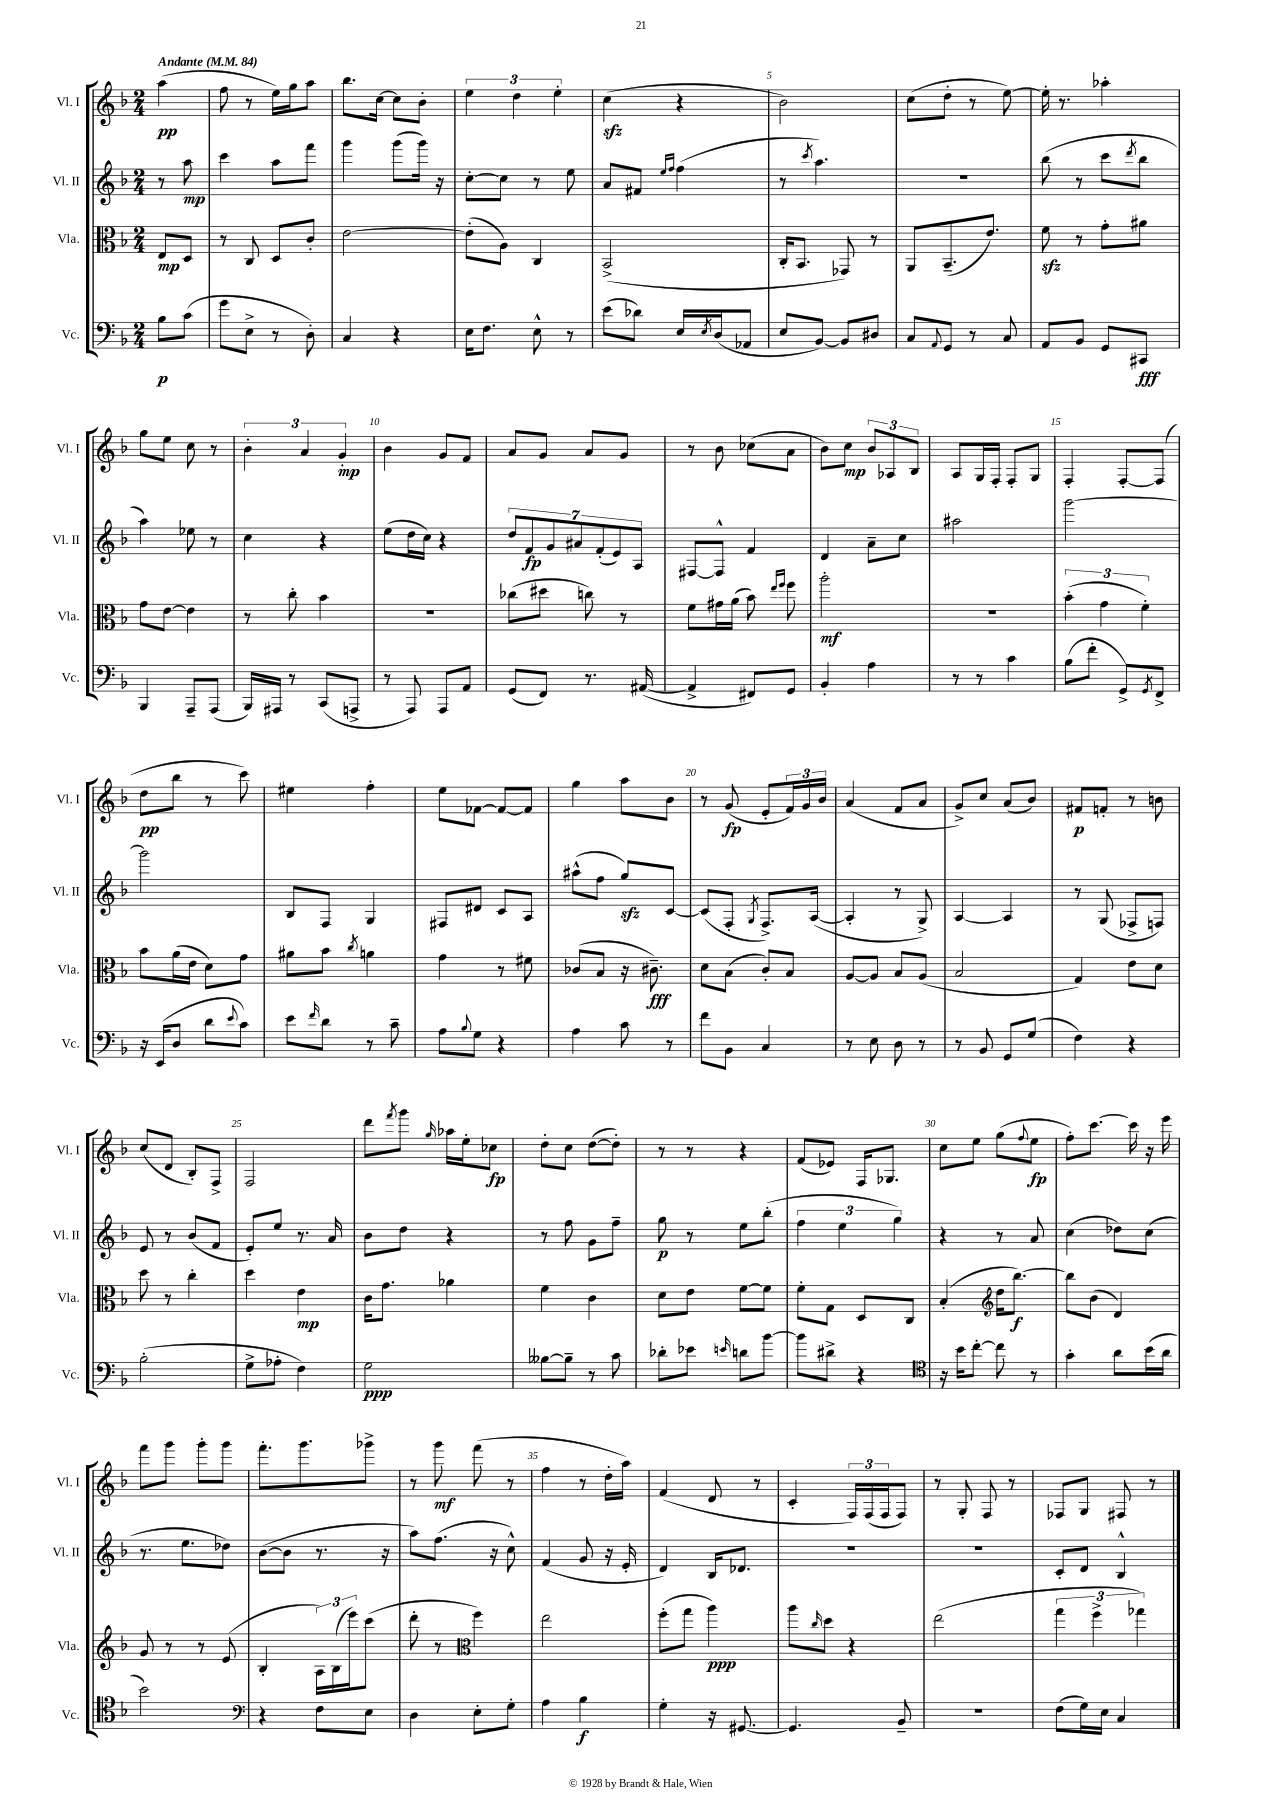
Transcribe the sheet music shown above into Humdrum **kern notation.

**kern	**dynam	**kern	**dynam	**kern	**dynam	**kern	**dynam
*part4	*part4	*part3	*part3	*part2	*part2	*part1	*part1
*staff4	*staff4	*staff3	*staff3	*staff2	*staff2	*staff1	*staff1
*I"Vc.	*	*I"Vla.	*	*I"Vl. II	*	*I"Vl. I	*
*I'Vc.	*	*I'Vla.	*	*I'Vl. II	*	*I'Vl. I	*
*clefF4	*	*clefC3	*	*clefG2	*	*clefG2	*
*k[b-]	*	*k[b-]	*	*k[b-]	*	*k[b-]	*
*M2/4	*	*M2/4	*	*M2/4	*	*M2/4	*
*MM84	*	*MM84	*	*MM84	*	*MM84	*
=	=	=	=	=	=	=	=
!	!	!	!	!	!	!LO:TX:a:B:t=Andante	!
8B-\L	p	8E/L	mp	8r	.	(4aa\	pp
(8c\J	.	8D/J	.	8aa\	mp	.	.
=1	=1	=1	=1	=1	=1	=1	=1
8g\L	.	8r	.	4ccc\	.	8ff\	.
8E^\J	.	8C/	.	.	.	8r	.
8r	.	8D/L	.	8aa\L	.	16ee\LL)	.
.	.	.	.	.	.	16gg\J	.
8D'\)	.	8c'/J	.	8fff\J	.	8aa\J	.
=2	=2	=2	=2	=2	=2	=2	=2
4C/	.	[2e\	.	4ggg\	.	8.bb-\L	.
.	.	.	.	.	.	[16cc\Jk	.
4r	.	.	.	(8ggg\L	.	8cc\L]	.
.	.	.	.	16ggg\Jk)	.	8b-'\J	.
.	.	.	.	16r	.	.	.
=3	=3	=3	=3	=3	=3	=3	=3
16E\KL	.	(8e'\L]	.	[8cc'\L	.	6ee\	.
8.F\J	.	.	.	.	.	.	.
.	.	8A\J)	.	8cc\J]	.	.	.
.	.	.	.	.	.	6dd\	.
8E^^\	.	4C/	.	8r	.	.	.
.	.	.	.	.	.	6ee'\	.
8r	.	.	.	8ee\	.	.	.
=4	=4	=4	=4	=4	=4	=4	=4
(8e\L	.	(2BB-^/	.	8a/L	.	(4cczz\	.
8d-X\J)	.	.	.	8f#X/J	.	.	.
.	.	.	.	16qqee/LL	.	.	.
.	.	.	.	16qqff/JJ	.	.	.
16E/LL	.	.	.	(4ff\	.	4r	.
8qE/	.	.	.	.	.	.	.
(16D/J	.	.	.	.	.	.	.
8AA-X/J	.	.	.	.	.	.	.
=5	=5	=5	=5	=5	=5	=5	=5
8E/L	.	16C'/KL	.	8r	.	2b-\)	.
.	.	8.BB-/J	.	.	.	.	.
.	.	.	.	8qccc/	.	.	.
[8BB-/J)	.	.	.	4.aa\)	.	.	.
8BB-/L]	.	8GG-X/)	.	.	.	.	.
8D#X/J	.	8r	.	.	.	.	.
=6	=6	=6	=6	=6	=6	=6	=6
8C/L	.	8AA/L	.	2r	.	(8cc\L	.
8qqAA/	.	.	.	.	.	.	.
8GG/J	.	(8.BB-~/	.	.	.	8dd'\J	.
8r	.	.	.	.	.	8r	.
.	.	8.e/J)	.	.	.	.	.
8C/	.	.	.	.	.	[8ee\)	.
=7	=7	=7	=7	=7	=7	=7	=7
8AA/L	.	8fzz\	.	(8bb-\	.	16ee'\]	.
.	.	.	.	.	.	8.r	.
8BB-/J	.	8r	.	8r	.	.	.
8GG/L	.	8g'\L	.	8ccc\L	.	4aa-X'\	.
.	.	.	.	8qddd/	.	.	.
8CC#X/J	fff	8a#X\J	.	8bb-\J	.	.	.
!!LO:LB:g=z
=8	=8	=8	=8	=8	=8	=8	=8
4BBB-/	.	8g\L	.	4aa\)	.	8gg\L	.
.	.	[8e\J	.	.	.	8ee\J	.
8AAA~/L	.	4e\]	.	8ee-X\	.	8cc\	.
(8AAA/J	.	.	.	8r	.	8r	.
=9	=9	=9	=9	=9	=9	=9	=9
16BBB-/LL)	.	8r	.	4cc\	.	6b-'\	.
16AAA#X/JJ	.	.	.	.	.	.	.
8r	.	8cc'\	.	.	.	.	.
.	.	.	.	.	.	6a/	.
(8CC/L	.	4b-\	.	4r	.	.	.
.	.	.	.	.	.	6g'/	mp
8AAAn^/J	.	.	.	.	.	.	.
=10	=10	=10	=10	=10	=10	=10	=10
8r	.	2r	.	(8ee\L	.	4b-\	.
8AAA/)	.	.	.	16dd\L	.	.	.
.	.	.	.	16cc\JJ)	.	.	.
8AAA/L	.	.	.	4r	.	8g/L	.
8AA/J	.	.	.	.	.	8f/J	.
=11	=11	=11	=11	=11	=11	=11	=11
(8GG/L	.	(8cc-X\L	.	14dd/L	.	8a/L	.
.	.	.	.	14f/	fp	.	.
8FF/J)	.	8dd#X\J	.	.	.	8g/J	.
.	.	.	.	14g/	.	.	.
.	.	.	.	14a#X/	.	.	.
8.r	.	8ccn\)	.	.	.	8a/L	.
.	.	.	.	(14f'/	.	.	.
.	.	.	.	14e/)	.	.	.
.	.	8r	.	.	.	8g/J	.
.	.	.	.	14A/J	.	.	.
([16AA#X/	.	.	.	.	.	.	.
=12	=12	=12	=12	=12	=12	=12	=12
4AA#^/]	.	8f\L	.	[8F#X/L	.	8r	.
.	.	16g#X\L	.	8F#^^/J]	.	8b-\	.
.	.	(16a\JJ	.	.	.	.	.
8FF#X/L)	.	8b-\)	.	4f/	.	(8cc-X\L	.
.	.	16qqee/LL	.	.	.	.	.
.	.	16qqff/JJ	.	.	.	.	.
8GG/J	.	8ff\	.	.	.	8a\J	.
=13	=13	=13	=13	=13	=13	=13	=13
4BB-'/	.	2aa'\	mf	4d/	.	8b-\L)	.
.	.	.	.	.	.	8cc\J	mp
4A\	.	.	.	8a~\L	.	12b-/L	.
.	.	.	.	.	.	12A-X/	.
.	.	.	.	8cc\J	.	.	.
.	.	.	.	.	.	12B-/J	.
=14	=14	=14	=14	=14	=14	=14	=14
8r	.	2r	.	2aa#X\	.	8A/L	.
8r	.	.	.	.	.	16G/L	.
.	.	.	.	.	.	16F'/JJ	.
4c\	.	.	.	.	.	8F'/L	.
.	.	.	.	.	.	8G/J	.
=15	=15	=15	=15	=15	=15	=15	=15
(8B-\L	.	(6b-'\	.	[2ggg\	.	4F'/	.
8f'\J	.	.	.	.	.	.	.
.	.	6g\	.	.	.	.	.
8GG^/L)	.	.	.	.	.	[8F'/L	.
.	.	6f'\)	.	.	.	.	.
8qGG/	.	.	.	.	.	.	.
8FF^/J	.	.	.	.	.	(8F/J]	.
!!LO:LB:g=z
=16	=16	=16	=16	=16	=16	=16	=16
16r	.	8b-\L	.	2ggg\]	.	8dd\L	pp
(16EE/KL	.	.	.	.	.	.	.
8D/J	.	(16a\L	.	.	.	8bb-\J	.
.	.	16e\JJ	.	.	.	.	.
8d\L	.	8d\L)	.	.	.	8r	.
8qqe/	.	.	.	.	.	.	.
8c\J)	.	8g\J	.	.	.	8ccc\)	.
=17	=17	=17	=17	=17	=17	=17	=17
8e\L	.	8a#X\L	.	8B-/L	.	4ee#X\	.
16qqf/	.	.	.	.	.	.	.
8d\J	.	8b-\J	.	8F/J	.	.	.
.	.	8qcc/	.	.	.	.	.
8r	.	4an\	.	4G/	.	4ff'\	.
8c~\	.	.	.	.	.	.	.
=18	=18	=18	=18	=18	=18	=18	=18
8A\L	.	4g\	.	8F#X/L	.	8ee\L	.
8qqB-/	.	.	.	.	.	.	.
8G\J	.	.	.	8d#X/J	.	[8f-X\J	.
4r	.	8r	.	8c/L	.	8f-/L_	.
.	.	8f#X\	.	8A/J	.	8f-/J]	.
=19	=19	=19	=19	=19	=19	=19	=19
4A\	.	(8c-X/L	.	(8aa#X^^\L	.	4gg\	.
.	.	8B-/J	.	8ff\J	.	.	.
8c\	.	16r	.	8ggzz/L)	.	8aa\L	.
.	.	8.c#X~\)	fff	.	.	.	.
8r	.	.	.	[8c/J	.	8b-\J	.
=20	=20	=20	=20	=20	=20	=20	=20
8f\L	.	8d\L	.	(8c/L]	.	8r	.
8BB-\J	.	(8B-\J	.	8F'/J	.	(8g/	fp
.	.	.	.	8qG/	.	.	.
4C/	.	8c'/L)	.	8.F^/L)	.	8e'/L	.
.	.	8B-/J	.	.	.	24f/L)	.
.	.	.	.	.	.	24g/	.
.	.	.	.	([16A/Jk	.	.	.
.	.	.	.	.	.	24b-/JJ	.
=21	=21	=21	=21	=21	=21	=21	=21
8r	.	[8A/L	.	4A'/]	.	(4a/	.
8E\	.	8A/J]	.	.	.	.	.
8D\	.	8B-/L	.	8r	.	8f/L	.
8r	.	(8A/J	.	8G^/)	.	8a/J	.
=22	=22	=22	=22	=22	=22	=22	=22
8r	.	2B-/	.	[4A/	.	8g^/L)	.
8BB-/	.	.	.	.	.	8cc/J	.
8GG/L	.	.	.	4A/]	.	(8a/L	.
(8G/J	.	.	.	.	.	8b-/J)	.
=23	=23	=23	=23	=23	=23	=23	=23
4F\)	.	4G/)	.	8r	.	8f#X/L	p
.	.	.	.	(8G/	.	8fn'/J	.
4r	.	8e\L	.	8F-X^/L	.	8r	.
.	.	8d\J	.	8Fn/J)	.	8bn\	.
!!LO:LB:g=z
=24	=24	=24	=24	=24	=24	=24	=24
(2B-'\	.	8dd\	.	8e/	.	(8cc/L	.
.	.	8r	.	8r	.	8d/J	.
.	.	4cc'\	.	(8b-/L	.	8B-'/L)	.
.	.	.	.	8f/J	.	8F^/J	.
=25	=25	=25	=25	=25	=25	=25	=25
8G^\L	.	4dd\	.	8e'/L)	.	2F/	.
8A-X'\J	.	.	.	8ee/J	.	.	.
4F\)	.	4e\	mp	8.r	.	.	.
.	.	.	.	16a/	.	.	.
=26	=26	=26	=26	=26	=26	=26	=26
2G\	ppp	16c\KL	.	8b-\L	.	8ddd\L	.
.	.	8.g\J	.	.	.	.	.
.	.	.	.	.	.	8qfff/	.
.	.	.	.	8dd\J	.	8ggg\J	.
.	.	.	.	.	.	16qqgg/	.
.	.	4a-X\	.	4r	.	16aa-X\LL	.
.	.	.	.	.	.	16ee'\J	.
.	.	.	.	.	.	8cc-X\J	fp
=27	=27	=27	=27	=27	=27	=27	=27
[8B--X\L	.	4f\	.	8r	.	8dd'\L	.
8B--~\J]	.	.	.	8ff\	.	8cc\J	.
8r	.	4c\	.	8g\L	.	([8dd\L	.
8c\	.	.	.	8ff~\J	.	8dd'\J])	.
=28	=28	=28	=28	=28	=28	=28	=28
8d-X'\L	.	8d\L	.	8gg\	p	8r	.
8e-X\J	.	8e\J	.	8r	.	8r	.
16qqen/	.	.	.	.	.	.	.
8dn\L	.	[8f\L	.	8ee\L	.	4r	.
[8b-\J	.	8f\J]	.	(8bb-'\J	.	.	.
=29	=29	=29	=29	=29	=29	=29	=29
8b-\L]	.	8f'\L	.	6ff\	.	(8f/L	.
8d#X^\J	.	8G\J	.	.	.	8e-X/J)	.
.	.	.	.	6ee\	.	.	.
4r	.	8D/L	.	.	.	16F/KL	.
.	.	.	.	.	.	8.G-X/J	.
.	.	.	.	6gg\)	.	.	.
.	.	8C/J	.	.	.	.	.
=30	=30	=30	=30	=30	=30	=30	=30
*clefC4	*	*	*	*	*	*	*
16r	.	(4B-'/	.	4r	.	8cc\L	.
16b-\KL	.	.	.	.	.	.	.
[8cc'\J	.	.	.	.	.	8ee\J	.
*	*	*clefG2	*	*	*	*	*
8cc\]	.	16dd\KL	.	8r	.	(8gg\L	.
.	.	[8.bb-\J)	f	.	.	.	.
.	.	.	.	.	.	8qqff/	.
8r	.	.	.	8a/	.	8ee\J	fp
=31	=31	=31	=31	=31	=31	=31	=31
4g'\	.	8bb-\L]	.	(4cc\	.	8ff'\L)	.
.	.	(8b-\J	.	.	.	[8.ccc\J	.
8a\L	.	4d/)	.	8dd-X\L)	.	.	.
.	.	.	.	.	.	16ccc\]	.
(16b-\L	.	.	.	(8cc\J	.	16r	.
16a\JJ	.	.	.	.	.	16eee\	.
!!LO:LB:g=z
=32	=32	=32	=32	=32	=32	=32	=32
2b-\)	.	8g/	.	8.r	.	8fff\L	.
.	.	8r	.	.	.	8ggg\J	.
.	.	.	.	8.ee\L	.	.	.
.	.	8r	.	.	.	8ggg'\L	.
.	.	(8e/	.	8dd-X\J)	.	8ggg\J	.
=33	=33	=33	=33	=33	=33	=33	=33
*clefF4	*	*	*	*	*	*	*
4r	.	4B-'/	.	([8b-\L	.	8.fff'\L	.
.	.	.	.	8b-\J]	.	.	.
.	.	.	.	.	.	8.ggg\	.
8F\L	.	24A\LL)	.	8.r	.	.	.
.	.	(24B-\	.	.	.	.	.
.	.	24eee\J)	.	.	.	.	.
8E\J	.	(8ccc\J	.	.	.	8ggg-X^\J	.
.	.	.	.	16r	.	.	.
=34	=34	=34	=34	=34	=34	=34	=34
4D\	.	8ddd'\	.	8aa\L)	.	8r	.
.	.	8r	.	(8.ff\J	.	8ggg\	mf
*	*	*clefC3	*	*	*	*	*
8E'\L	.	4ff\)	.	.	.	(8fff\	.
.	.	.	.	16r	.	.	.
8G'\J	.	.	.	8cc^^\)	.	8r	.
=35	=35	=35	=35	=35	=35	=35	=35
4A\	.	2ee\	.	(4f/	.	4ff\	.
4B-\	f	.	.	8g/	.	8r	.
.	.	.	.	16r	.	16dd'\LL	.
.	.	.	.	16e'/	.	16aa\JJ)	.
=36	=36	=36	=36	=36	=36	=36	=36
4G'\	.	(8ff'\L	.	4d/)	.	(4f/	.
.	.	8gg\J	.	.	.	.	.
16r	.	4aa\)	ppp	16B-/KL	.	8d/	.
[8.GG#X/	.	.	.	8.d-X/J	.	.	.
.	.	.	.	.	.	8r	.
=37	=37	=37	=37	=37	=37	=37	=37
4.GG#/]	.	8aa\L	.	2r	.	4c'/	.
.	.	16qqcc/	.	.	.	.	.
.	.	8dd\J	.	.	.	.	.
.	.	4r	.	.	.	24F/LL)	.
.	.	.	.	.	.	(24F/	.
.	.	.	.	.	.	24F/J	.
8BB-~/	.	.	.	.	.	8F/J)	.
=38	=38	=38	=38	=38	=38	=38	=38
2r	.	(2ee\	.	2r	.	8r	.
.	.	.	.	.	.	8G'/	.
.	.	.	.	.	.	8F/	.
.	.	.	.	.	.	8r	.
=39	=39	=39	=39	=39	=39	=39	=39
(8F\L	.	6gg\	.	8c'/L	.	8F-X/L	.
16G\L)	.	.	.	8d/J	.	8G/J	.
.	.	6ff^\	.	.	.	.	.
16E\JJ	.	.	.	.	.	.	.
4C/	.	.	.	4B-^^/	.	8F#X/	.
.	.	6gg-X\)	.	.	.	.	.
.	.	.	.	.	.	8r	.
==	==	==	==	==	==	==	==
*-	*-	*-	*-	*-	*-	*-	*-
